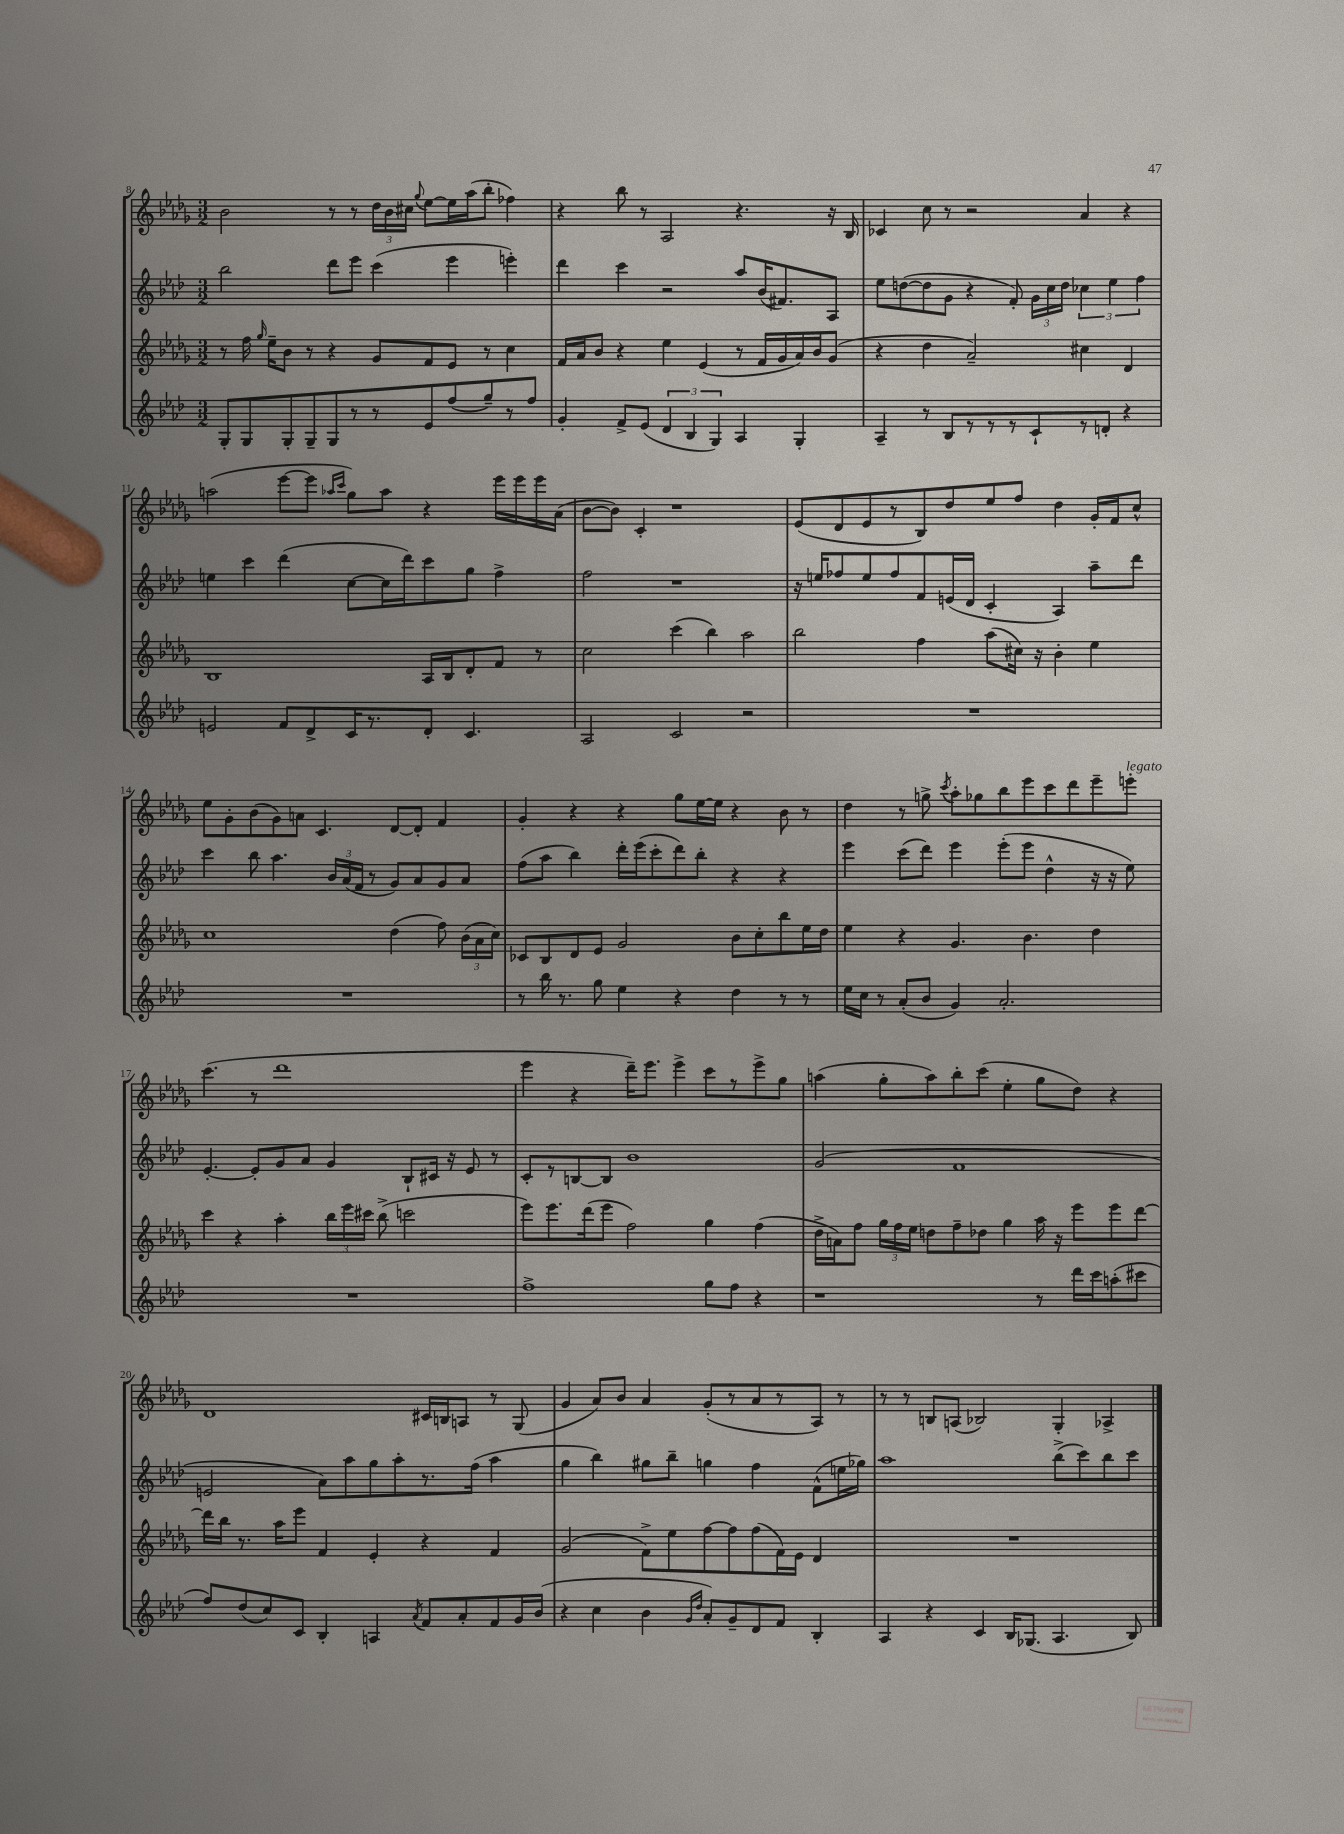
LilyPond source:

<<
\new StaffGroup <<
\new Staff = "s0" {
    \clef treble \key des \major \numericTimeSignature \time 3/2
    \autoBeamOff bes'2 r8 r8 \tuplet 3/2 { des''16[ bes'16 cis''16] } \appoggiatura { ges''8 } ees''8[~ ees''16 aes''16( bes''8]-. fes''4) |
    r4 bes''8 r8 aes2 r4. r16 bes16 |
    ces'4 c''8 r8 r2 aes'4 r4 |
    a''2( ees'''8[~ ees'''8] \grace { aes''16[ c'''16] } ges''8[) aes''8] r4 ees'''16[ ees'''16 ees'''16 aes'16]( |
    bes'8[~ bes'8]) c'4-. r1 |
    ees'8[( des'8 ees'8 r8 bes8) des''8 ees''8 f''8] des''4 ges'16[-. f'16 c''8]-^ |
    ees''8[ ges'8-. bes'8( ges'8) a'8] c'4. des'8[~ des'8]-. f'4 |
    ges'4-. r4 r4 ges''8[ ees''16~ ees''16] r4 bes'8 r8 |
    des''4 r8 g''8-> \acciaccatura { c'''8 } aes''8[-. ges''8 bes''8 ees'''8 c'''8 des'''8 ees'''8-- e'''8]-.^\markup { \italic "legato" } |
    c'''4.( r8 des'''1 |
    ees'''4 r4 des'''16[--) ees'''8.] ees'''4-> c'''8[ r8 ees'''8-> ges''8] |
    a''4( ges''8[-. a''8) bes''8-. c'''8]( ees''4-. ges''8[ des''8]) r4 |
    des'1 cis'16[ b16 a8] r8 ges8( |
    ges'4 aes'8[) bes'8] aes'4 ges'8[-.( r8 aes'8 r8 aes8]) r8 |
    r8 r8 b8[ a8]( bes2) ges4-. aes4-> \bar "|." |
}
\new Staff = "s1" {
    \clef treble \key aes \major \numericTimeSignature \time 3/2
    \autoBeamOff bes''2 des'''8[ ees'''8] c'''4( ees'''4 e'''4-.) |
    des'''4 c'''4 r2 aes''8[ bes'16( fis'8.) aes8] |
    ees''8[ d''8~( d''8 g'8] r4 f'8-.) \tuplet 3/2 { g'16[ c''16 d''16] } \tuplet 3/2 { ces''4 ees''4 f''4 } |
    e''4 c'''4 des'''4( c''8[~ c''16 des'''16) c'''8 g''8] f''4-> |
    f''2 r1 |
    r16 e''16[ fes''8 e''8 fes''8 f'8 e'16( des'16] c'4-. aes4) aes''8[-- des'''8] |
    c'''4 bes''8 aes''4. \tuplet 3/2 { bes'16[ aes'16( f'16] } r8 g'8[) aes'8 g'8 aes'8] |
    f''8[( aes''8] bes''4) des'''16[-. ees'''16( c'''8-. des'''8) bes''8]-. r4 r4 |
    ees'''4 c'''8[( des'''8]) ees'''4 ees'''8[-.( ees'''8] des''4-^ r16 r16 ees''8) |
    ees'4.~-. ees'8[-. g'8 aes'8] g'4 bes8[-! cis'16] r16 ees'8 r8 |
    c'8[-. r8 b8~ b8] bes'1 |
    g'2( f'1 |
    e'2 aes'8[) aes''8 g''8 aes''8-. r8. f''16]( aes''4 |
    g''4 bes''4) gis''8[ bes''8]-- g''4 f''4 f'8[-^( e''16 ges''16]) |
    aes''1 bes''8[->( c'''8) bes''8 c'''8] \bar "|." |
}
\new Staff = "s2" {
    \clef treble \key des \major \numericTimeSignature \time 3/2
    \autoBeamOff r8 f''16 \grace { ges''16 } ees''16[-- bes'8] r8 r4 ges'8[ f'8 ees'8] r8 c''4 |
    f'16[ aes'16 bes'8] r4 ees''4 ees'4( r8 f'16[ ges'16 aes'16) bes'16 ges'8]( |
    r4 des''4 aes'2--) cis''4 des'4 |
    bes1 aes16[ bes16 des'8-. f'8] r8 |
    c''2 c'''4( bes''4) aes''2 |
    bes''2 f''4 aes''8[( cis''16]) r16 bes'4-. ees''4 |
    c''1 des''4( f''8) \tuplet 3/2 { bes'16[( aes'16 c''16]) } |
    ces'8[ bes8 des'8 ees'8] ges'2 bes'8[ c''8-. bes''8 ees''16 des''16] |
    ees''4 r4 ges'4. bes'4. des''4 |
    c'''4 r4 aes''4-. \tuplet 3/2 { bes''16[ ees'''16 cis'''16] } bes''8->( c'''2 |
    ees'''8[) ees'''8. des'''16( ees'''8] f''2) ges''4 f''4( |
    des''16[-> a'16) f''8] \tuplet 3/2 { ges''16[ f''16 ees''16] } d''8[ f''8-- des''8] ges''4 aes''16 r16 ees'''8[ ees'''8 des'''8]~ |
    des'''16[ bes''16] r8. aes''16[ ees'''8] f'4 ees'4-. r4 f'4 |
    ges'2( f'8[->) ees''8 f''8~ f''8 f''8( f'16) ees'16] des'4 |
    R1. \bar "|." |
}
\new Staff = "s3" {
    \clef treble \key aes \major \numericTimeSignature \time 3/2
    \autoBeamOff g8[-. g8 g8-. g8-- g8 r8 r8 ees'8 f''8( g''8--) r8 f''8] |
    g'4-. f'8[-> ees'8]( \tuplet 3/2 { des'4 bes4 g4) } aes4 g4-. |
    aes4-- r8 bes8[ r8 r8 r8 c'8-! r8 d'8]-. r4 |
    e'2 f'8[ des'8-> c'16 r8. des'8]-. c'4. |
    aes2 c'2 r2 |
    R1. |
    R1. |
    r8 bes''16 r8. g''8 ees''4 r4 des''4 r8 r8 |
    ees''16[ c''16] r8 aes'8[-.( bes'8] g'4) aes'2.-. |
    R1. |
    f''1-> g''8[ f''8] r4 |
    r1 r8 des'''16[ c'''16 a''8-.( cis'''8] |
    f''8[) des''8( c''8) c'8] bes4-. a4 \acciaccatura { aes'8 } f'8[ aes'8-. f'8 g'16 bes'16]( |
    r4 c''4 bes'4 \grace { g'16[ des''16] } aes'8[-.) g'8-- des'8 f'8] bes4-. |
    aes4 r4 c'4 bes16[ ges8.]( aes4. bes8) \bar "|." |
}
>>
>>
\layout { \context { \Score currentBarNumber = #8 } }
